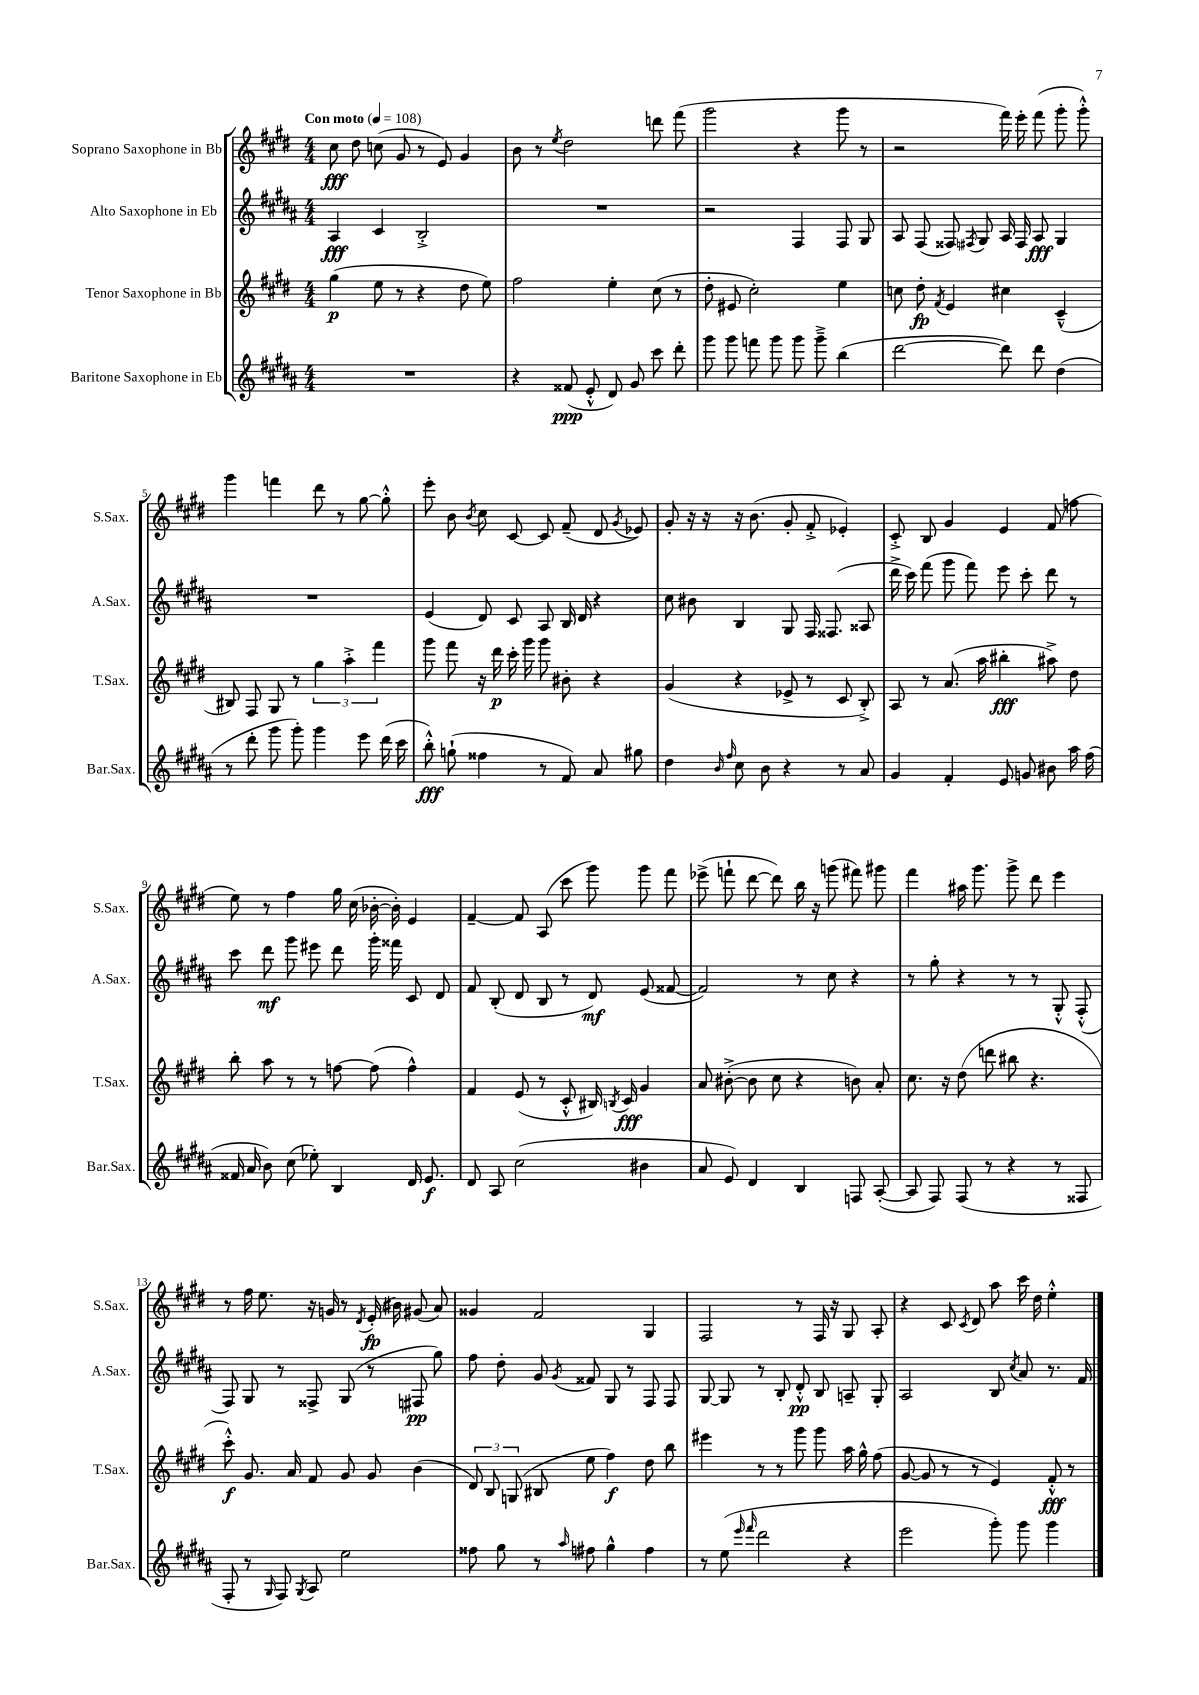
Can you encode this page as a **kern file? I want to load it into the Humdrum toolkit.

**kern	**kern	**kern	**kern
*staff4	*staff3	*staff2	*staff1
*clefG2	*clefG2	*clefG2	*clefG2
*k[f#c#g#d#a#]	*k[f#c#g#d#]	*k[f#c#g#d#a#]	*k[f#c#g#d#]
*M4/4	*M4/4	*M4/4	*M4/4
*MM108	*MM108	*MM108	*MM108
1r	(4gg#\	4A#/	8cc#\
.	.	.	8dd#\
.	8ee\	4c#/	(8cc\
.	8r	.	8g#/
.	4r	2B'^/	8r
.	.	.	8e/)
.	8dd#\	.	4g#/
.	8ee\)	.	.
=	=	=	=
4r	2ff#\	1r	8b\
.	.	.	8r
.	.	.	8qee/
(8f##/	.	.	2dd#\
8e'^^/	.	.	.
8d#/)	4ee'\	.	.
8g#/	.	.	.
8ccc#\	(8cc#\	.	8ddd\
8ddd#'\	8r	.	(8fff#\
=	=	=	=
8ggg#\	8dd#'\	2r	2ggg#\
8ggg#\	8e#/	.	.
8fff\	2cc#'\)	.	.
8ggg#\	.	.	.
8ggg#\	.	4F#/	4r
8ggg#~^\	.	.	.
(4bb\	4ee\	8F#/	8ggg#\
.	.	8G#/	8r
=	=	=	=
[2ddd#\	8cc\	8A#/	2r
.	8dd#'\	(8F#/	.
.	8qf#/	.	.
.	4e/	8F##/)	.
.	.	8qF#/	.
.	.	8G#/	.
8ddd#\])	4cc#\	16A#/	16fff#\)
.	.	16F#/	16eee'\
8ddd#\	.	8A#/	(8fff#\
(4dd#\	(4c#~^^/	4G#/	8ggg#'\
.	.	.	8ggg#'^^\)
=	=	=	=
8r	8B#/)	1r	4ggg#\
8ddd#'\	8F#/	.	.
8ggg#\	8G#/	.	4fff\
8ggg#'\)	8r	.	.
4ggg#\	6gg#\	.	8ddd#\
.	.	.	8r
.	6aa'^\	.	.
8eee\	.	.	[8gg#\
.	6fff#\	.	.
(16ddd#\	.	.	8gg#'^^\]
16ccc#\	.	.	.
=	=	=	=
8bb'^^\)	8ggg#\	(4e/	8eee'\
(8gg`\	8fff#\	.	8b\
.	.	.	8qb/
4ff##\	16r	8d#/)	8cc#\
.	16ddd#\	.	.
.	16ccc#'\	8c#/	[8c#/
.	16ggg#\	.	.
8r	8ggg#\	8A#/	8c#/]
8f#/)	8b#'\	16B/	(8f#~/
.	.	16d#/	.
8a#/	4r	4r	8d#/
.	.	.	8qg#/
8gg#\	.	.	8e-/)
=	=	=	=
4dd#\	(4g#/	8cc#\	8g#'/
.	.	8b#\	16r
.	.	.	16r
16qqb/	.	.	.
16qqff#/	.	.	.
8cc#\	4r	4B/	16r
.	.	.	(8.b\
8b\	.	.	.
4r	8e-^/	8G#/	8g#'/
.	8r	16F#/	8f#'^/
.	.	(8.F##/	.
8r	8c#/	.	4e-'/)
8a#/	8B'^/)	8A##/	.
=	=	=	=
4g#/	8A/	16ddd#^\	8c#'^/
.	.	16ccc#\)	.
.	8r	(8fff#\	8B/
4f#'/	(8.a/	8ggg#\	4g#/
.	.	8fff#\)	.
.	16aa\	.	.
8e/	4bb#'\	8eee\	4e/
8g/	.	8ccc#'\	.
8b#\	8aa#^\)	8ddd#\	(8f#/
16aa#\	8dd#\	8r	8ff\
(16ff#\	.	.	.
=	=	=	=
16f##/	8bb'\	8ccc#\	8ee\)
16a#/	.	.	.
8b\)	8aa\	8ddd#\	8r
(8cc#\	8r	8ggg#\	4ff#\
8ee-'\)	8r	8eee#\	.
4B/	[8ff\	8ddd#\	16gg#\
.	.	.	(16cc#\
.	(8ff\]	16ggg#'\	[16b-'\
.	.	16fff##\	16b-'\])
16d#/	4ff^^\)	8c#/	4e/
8.e/	.	.	.
.	.	8d#/	.
=	=	=	=
8d#/	4f#/	8f#/	[4f#~/
8A#/	.	(8B'/	.
(2cc#\	(8e/	8d#/	8f#/]
.	8r	8B/	(8A/
.	8c#'^^/	8r	8ccc#\
.	16B#/)	8d#/)	8ggg#\)
.	8qB/	.	.
.	16c#/	.	.
4b#\	4g#/	(8e/	8ggg#\
.	.	[8f##/	8fff#\
=	=	=	=
8a#/	8a/	2f##/])	(8eee-^\
8e/)	([8b#'^\	.	8fff`\
4d#/	8b#\]	.	[8ddd#\
.	8cc#\	.	8ddd#\])
4B/	4r	8r	16bb\
.	.	.	16r
.	.	8cc#\	(8ggg\
8F/	8b\)	4r	8fff#\)
([8A#'/	8a'/	.	8ggg#\
=	=	=	=
8A#/]	8.cc#\	8r	4fff#\
8F#/)	.	8gg#'\	.
.	16r	.	.
(8F#/	(8dd#\	4r	16aa#\
.	.	.	8.ggg#\
8r	8ddd\	.	.
4r	8bb#\	8r	8ggg#^\
.	4.r	8r	8ddd#\
8r	.	8G#'^^/	4eee\
8F##/	.	(8F#'^^/	.
=	=	=	=
8F#'/	8ccc#'^^\)	8F#/)	8r
8r	8.g#/	8G#/	16ff#\
.	.	.	8.ee\
16qqG#/	.	.	.
8F#/)	.	8r	.
.	16a/	.	.
8qG#/	.	.	.
8A#/	8f#/	8F##^/	16r
.	.	.	16g/
2ee\	8g#/	(8G#/	8r
.	.	.	8qd#/
.	8g#/	8r	(16e'/
.	.	.	16b#\)
.	(4b\	8F#/	(8g#/
.	.	8gg#\)	8a/)
=	=	=	=
8ff##\	12d#/)	8ff#\	4g##/
.	12B/	.	.
8gg#\	.	8dd#'\	.
.	(12G/	.	.
8r	8B#/	8g#/	2f#/
16qqaa#/	.	8qg#/	.
8ff#\	8ee\	8f##/	.
4gg#^^\	4ff#\)	8G#/	.
.	.	8r	.
4ff#\	8dd#\	8F#/	4G#/
.	8bb\	8F#/	.
=	=	=	=
8r	4eee#\	[8G#/	2F#/
(8ee\	.	8G#/]	.
16qqeee/	.	.	.
16qqfff#/	.	.	.
2ddd#\	8r	8r	.
.	8r	8B'/	.
.	8ggg#\	8d#'^^/	8r
.	8ggg#\	8B/	16F#/
.	.	.	16r
4r	16aa\	8A~/	8G#/
.	16gg#^^\	.	.
.	(8ff#\	8G#'/	8A'/
=	=	=	=
2eee\	[8g#/	2A#/	4r
.	8g#/]	.	.
.	8r	.	8c#/
.	.	.	8qc#/
.	8r	.	8d#/
8ggg#'\)	4e/)	8B/	8aa\
.	.	8qcc#/	.
8ggg#\	.	8a#/	16ccc#\
.	.	.	16dd#\
4ggg#\	8f#'^^/	8.r	4ee'^^\
.	8r	.	.
.	.	16f#/	.
==	==	==	==
*-	*-	*-	*-
